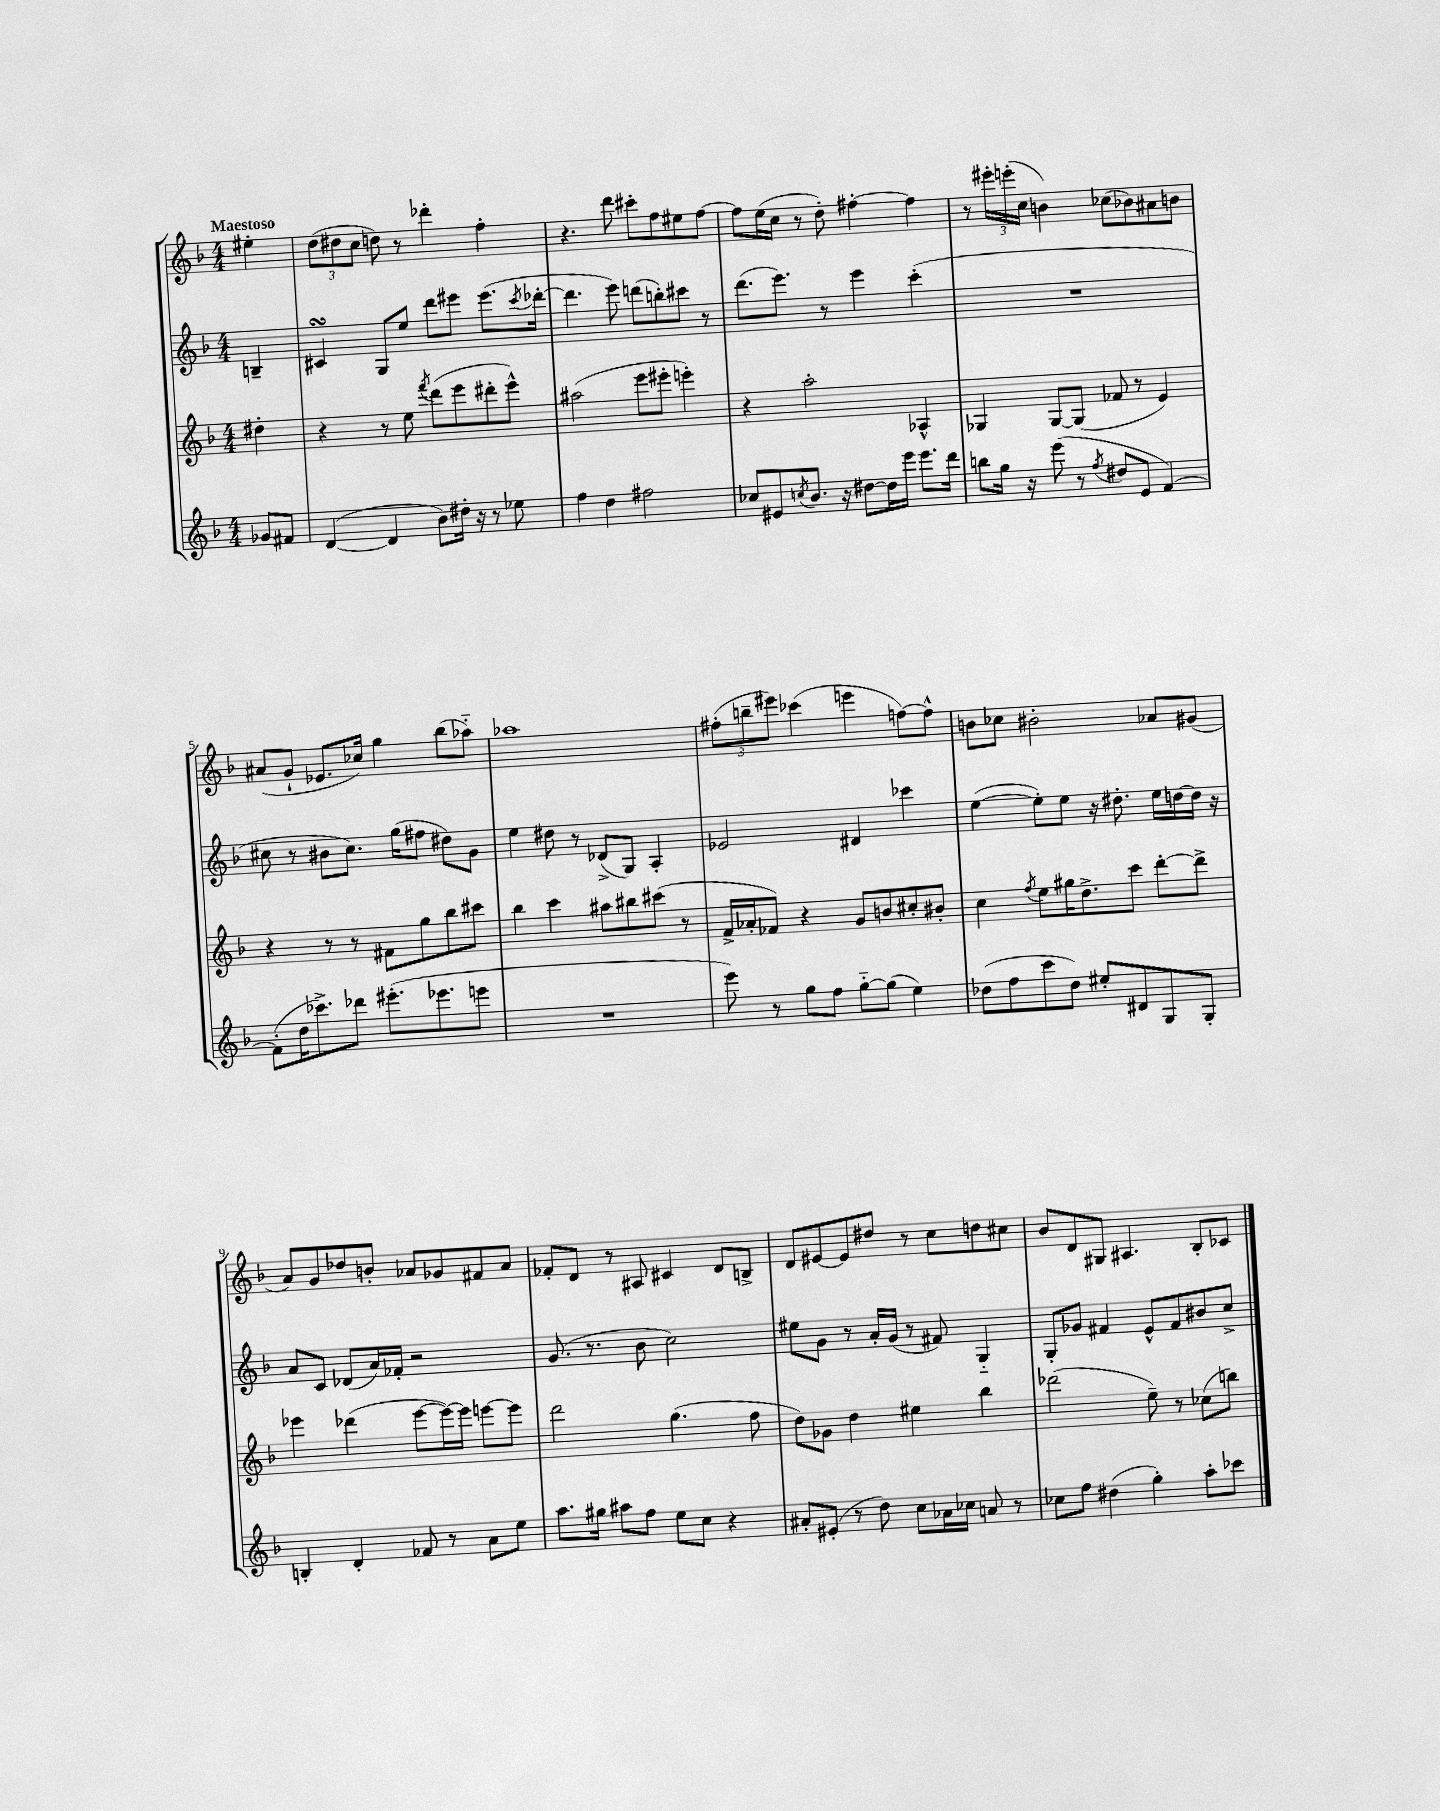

**kern	**kern	**kern	**kern
*staff4	*staff3	*staff2	*staff1
*clefG2	*clefG2	*clefG2	*clefG2
*k[b-]	*k[b-]	*k[b-]	*k[b-]
*M4/4	*M4/4	*M4/4	*M4/4
8g-/L	4dd#'\	4B~/	4ee#'\
8f#/J	.	.	.
=	=	=	=
([4d/	4r	4c#/	(12dd\L
.	.	.	12dd#\
.	.	.	12cc\J
4d/]	8r	8G/L	8dd\)
.	8ee\	8ee/J	8r
.	8qfff/	.	.
8b-\L)	(8ddd\L	8ddd\L	4ddd-'\
16dd#'\Jk	8eee\	8eee#\J	.
16r	.	.	.
8r	8ddd#'\	(8.eee#\L	4ff'\
8ee-\	8eee^^\J)	.	.
.	.	8qccc/	.
.	.	[16ddd-'\Jk	.
=	=	=	=
4ff\	(2aa#\	4.ddd-\]	4.r
4dd\	.	.	.
.	.	8eee\)	8ddd\
2ff#\	8eee\L	(8ddd\L	8ccc#'\L
.	8eee#'\J	8bb'\)	8ff\
.	4eee'\)	8ccc#\J	8ee#\
.	.	8r	[8ff\J
=	=	=	=
8cc-/L	4r	(8.ddd\L	8ff\]L
8e#/	.	.	(16ee\L
.	.	8.eee\J)	16cc\JJ
8qcc/	.	.	.
8.b-/J	2aa'\	.	8r
.	.	8r	8dd'\)
16r	.	.	.
[8dd#\L	.	4eee\	[4ff#'\
16dd#\]L	.	.	.
16eee\JJ	.	.	.
8.eee\L	4A-^^/	(4ccc'\	4ff#\]
16ddd\Jk	.	.	.
=	=	=	=
8bb\L	4G-/	1r	8r
16gg\Jk	.	.	24eee#'\LL
.	.	.	(24eee'\
16r	.	.	.
.	.	.	24cc\JJ
(8eee\	[8G-/L	.	4b\)
8r	(8G-/]J	.	.
8qff/	.	.	.
8dd#/L	8f-/	.	(8cc-\L
8e/J	8r	.	8b-\)
[4f/)	4e/)	.	8a#\
.	.	.	8b\J
=	=	=	=
(8f'\]L	4r	8cc#\	(8a#/L
16dd\K	.	8r	8g`/J
8.ccc-^\)	.	.	.
.	8r	8b#\L	8.e-/L
8ddd-\J	8r	8.cc#\J)	.
.	.	.	16cc-/Jk)
(8.eee#'\L	8f#\L	.	4gg\
.	.	(16gg\LK	.
.	8gg\	8ff#\J	.
8.eee-\	.	.	.
.	8bb-\	8dd#\L)	(8bb-\L
8eee\J	8ccc#\J	8g\J	8aa-'~\J)
=	=	=	=
1r	4bb-\	4ee\	1aa-
.	4ccc\	8dd#\	.
.	.	8r	.
.	8aa#\L	(8d-^/L	.
.	8bb#\	8G/J)	.
.	(8ccc#\J	4A'/	.
.	8r	.	.
=	=	=	=
8eee\)	16f^/LL	2e-/	(12ff#'\L
.	16a-'/J	.	.
.	.	.	12bb~\
8r	8f-/J)	.	.
.	.	.	12eee#\J)
8gg\L	4r	.	(4ccc-\
8ff\J	.	.	.
[8gg'~\L	8g/L	4d#/	4eee\
(8gg\]J	8b/	.	.
4ee\)	8cc#'/	4ccc-\	[8ff\L)
.	8b#'/J	.	8ff^^\]J
=	=	=	=
(8dd-\L	4cc\	([4ee\	8b\L
8ff\	.	.	8cc-\J
.	8qff/	.	.
8ccc\	8ee\L	8ee'\]L)	2b#'\
8dd-\J)	16gg#\K	8ee\J	.
.	8.dd^\	.	.
8ee#'/L	.	16r	.
.	.	8.dd#'\	.
8d#/	8ccc\J	.	.
8G/	[8ddd'\L	16ee\LL	8a-/L
.	.	[16dd\	.
8G'/J	8ddd^\]J	16dd\]JJ	(8g#/J
.	.	16r	.
=	=	=	=
4B'/	4eee-\	8a/L	8a/L)
.	.	8c/J	8g/
4d'/	(4ddd-\	(8d-/L	8dd-/
.	.	16a/L)	8b'/J
.	.	16f-'/JJ	.
8f-/	[8eee-\L	2r	8a-/L
8r	16eee-\_L)	.	8g-/
.	16eee-\]JJ	.	.
8a\L	[8eee\L	.	8f#/
8ee\J	8eee\]J	.	8a-/J
=	=	=	=
8.aa\L	2ddd\	(8.g/	8f-'/L
.	.	.	8d/J
16gg#\Jk	.	8.r	.
8aa#\L	.	.	8r
8ff\J	.	8b-\	8A#/
8ee\L	(4.gg\	2cc\)	4c#/
8cc\J	.	.	.
4r	.	.	8d/L
.	8ff\	.	8B^/J
=	=	=	=
8a#'/L	8dd\L)	8ee#\L	8d/L
(8e#'/J	8g-\J	8g\J	[8e#/
8r	4dd\	8r	8e#/]
8dd\)	.	16a'/LL	8dd#/J
.	.	(16g/JJ	.
8cc\L	4ee#\	8r	8r
16a-\L	.	8f#/)	8cc\L
16cc-\JJ	.	.	.
8a/	4bb-\	4G'~/	8dd\
8r	.	.	8cc#\J
=	=	=	=
8cc-\L	(2ddd-\	8G'/L	8b-/L
8ff\J	.	8g-/J	8d/
(4dd#\	.	4f#/	8G#/J
.	.	.	4.A#/
4gg'\)	8ee~\)	8e^^/L	.
.	8r	8f#/	.
8aa'\L	(8cc-\L	8b#/	8B-'/L
8ccc-\J	8bb\J)	8cc^/J	8c-/J
==	==	==	==
*-	*-	*-	*-
